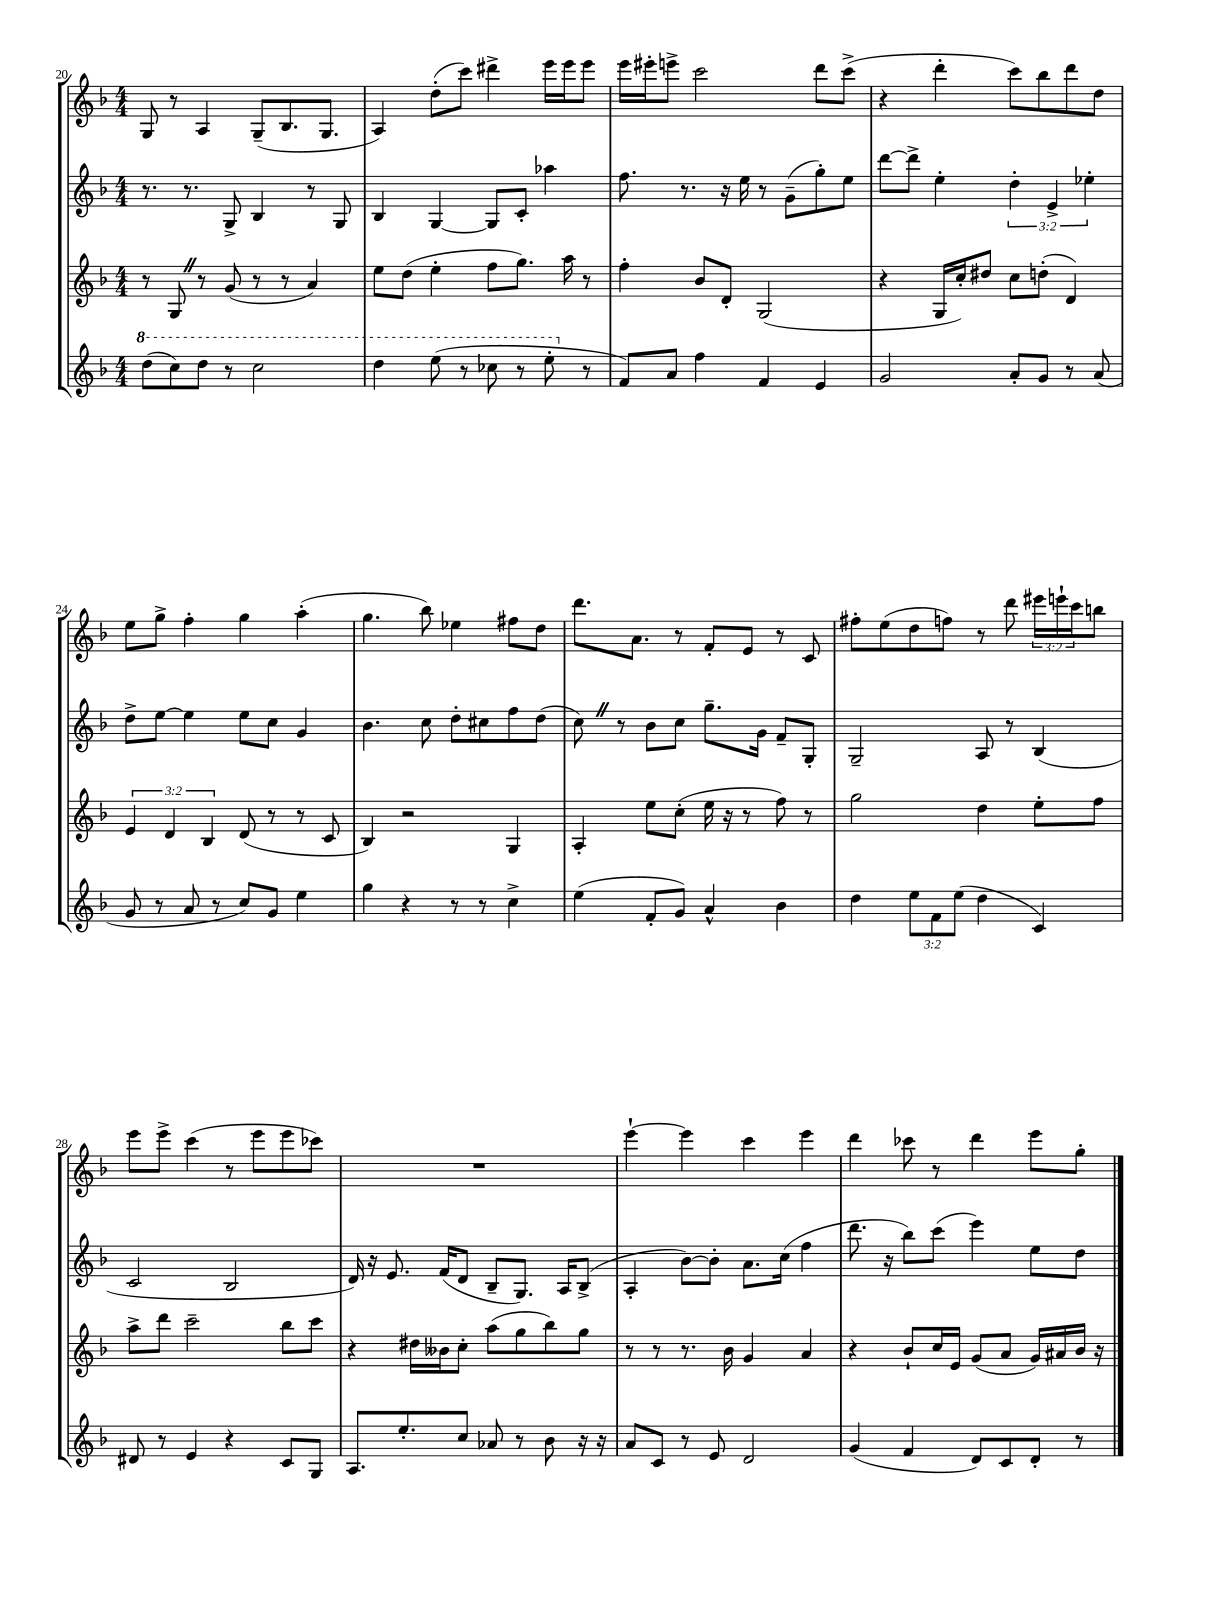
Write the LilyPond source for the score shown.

<<
\new StaffGroup <<
\new Staff = "s0" {
    \clef treble \key f \major \numericTimeSignature \time 4/4 \override Staff.TupletNumber.text = #tuplet-number::calc-fraction-text
    g8 r8 a4 g8--( bes8. g8. |
    a4) d''8-.( c'''8) dis'''4-> e'''16 e'''16 e'''8 |
    e'''16 eis'''16-. e'''8-> c'''2 d'''8 c'''8->( |
    r4 d'''4-. c'''8) bes''8 d'''8 d''8 |
    e''8 g''8-> f''4-. g''4 a''4-.( |
    g''4. bes''8) ees''4 fis''8 d''8 |
    d'''8. a'8. r8 f'8-. e'8 r8 c'8 |
    fis''8-. e''8( d''8 f''8) r8 d'''8 \tuplet 3/2 { eis'''16 e'''16-! c'''16 } b''8 |
    e'''8 e'''8-> c'''4( r8 e'''8 e'''8 ces'''8) |
    R1 |
    e'''4~-! e'''4 c'''4 e'''4 |
    d'''4 ces'''8 r8 d'''4 e'''8 g''8-. \bar "|." |
}
\new Staff = "s1" {
    \clef treble \key f \major \numericTimeSignature \time 4/4 \override Staff.TupletNumber.text = #tuplet-number::calc-fraction-text
    r8. r8. g8-> bes4 r8 g8 |
    bes4 g4~ g8 c'8-. aes''4 |
    f''8. r8. r16 e''16 r8 g'8--( g''8-.) e''8 |
    d'''8~ d'''8-> e''4-. \tuplet 3/2 { d''4-. e'4-> ees''4-. } |
    d''8-> e''8~ e''4 e''8 c''8 g'4 |
    bes'4. c''8 d''8-. cis''8 f''8 d''8( |
    c''8) \once \override BreathingSign.text = \markup { \musicglyph "scripts.caesura.straight" } \breathe r8 bes'8 c''8 g''8.-- g'16 f'8-- g8-. |
    g2-- a8 r8 bes4( |
    c'2 bes2 |
    d'16) r16 e'8. f'16( d'8 bes8-- g8.) a16 bes8->( |
    a4-. bes'8~) bes'8-. a'8. c''16( f''4 |
    d'''8. r16 bes''8) c'''8( e'''4) e''8 d''8 \bar "|." |
}
\new Staff = "s2" {
    \clef treble \key f \major \numericTimeSignature \time 4/4 \override Staff.TupletNumber.text = #tuplet-number::calc-fraction-text
    r8 g8 \once \override BreathingSign.text = \markup { \musicglyph "scripts.caesura.straight" } \breathe r8 g'8( r8 r8 a'4) |
    e''8 d''8( e''4-. f''8 g''8.) a''16 r8 |
    f''4-. bes'8 d'8-. g2( |
    r4 g16 c''16-.) dis''8 c''8 d''8-.( d'4) |
    \tuplet 3/2 { e'4 d'4 bes4 } d'8( r8 r8 c'8 |
    bes4) r2 g4 |
    a4-. e''8 c''8-.( e''16 r16 r8 f''8) r8 |
    g''2 d''4 e''8-. f''8 |
    a''8-> d'''8 c'''2-- bes''8 c'''8 |
    r4 dis''16 beses'16 c''8-. a''8( g''8 bes''8) g''8 |
    r8 r8 r8. bes'16 g'4 a'4 |
    r4 bes'8-! c''16 e'16 g'8( a'8 g'16) ais'16 bes'16 r16 \bar "|." |
}
\new Staff = "s3" {
    \clef treble \key f \major \numericTimeSignature \time 4/4 \override Staff.TupletNumber.text = #tuplet-number::calc-fraction-text
    \ottava #1 d'''8( c'''8) d'''8 r8 c'''2 |
    d'''4 e'''8( r8 ces'''8 r8 e'''8-. \ottava #0 r8 |
    f'8) a'8 f''4 f'4 e'4 |
    g'2 a'8-. g'8 r8 a'8( |
    g'8 r8 a'8 r8 c''8) g'8 e''4 |
    g''4 r4 r8 r8 c''4-> |
    e''4( f'8-. g'8) a'4-^ bes'4 |
    d''4 \tuplet 3/2 { e''8 f'8 e''8( } d''4 c'4) |
    dis'8 r8 e'4 r4 c'8 g8 |
    a8. e''8.-. c''8 aes'8 r8 bes'8 r16 r16 |
    a'8 c'8 r8 e'8 d'2 |
    g'4( f'4 d'8) c'8 d'8-. r8 \bar "|." |
}
>>
>>
\layout { \context { \Score currentBarNumber = #20 } }
